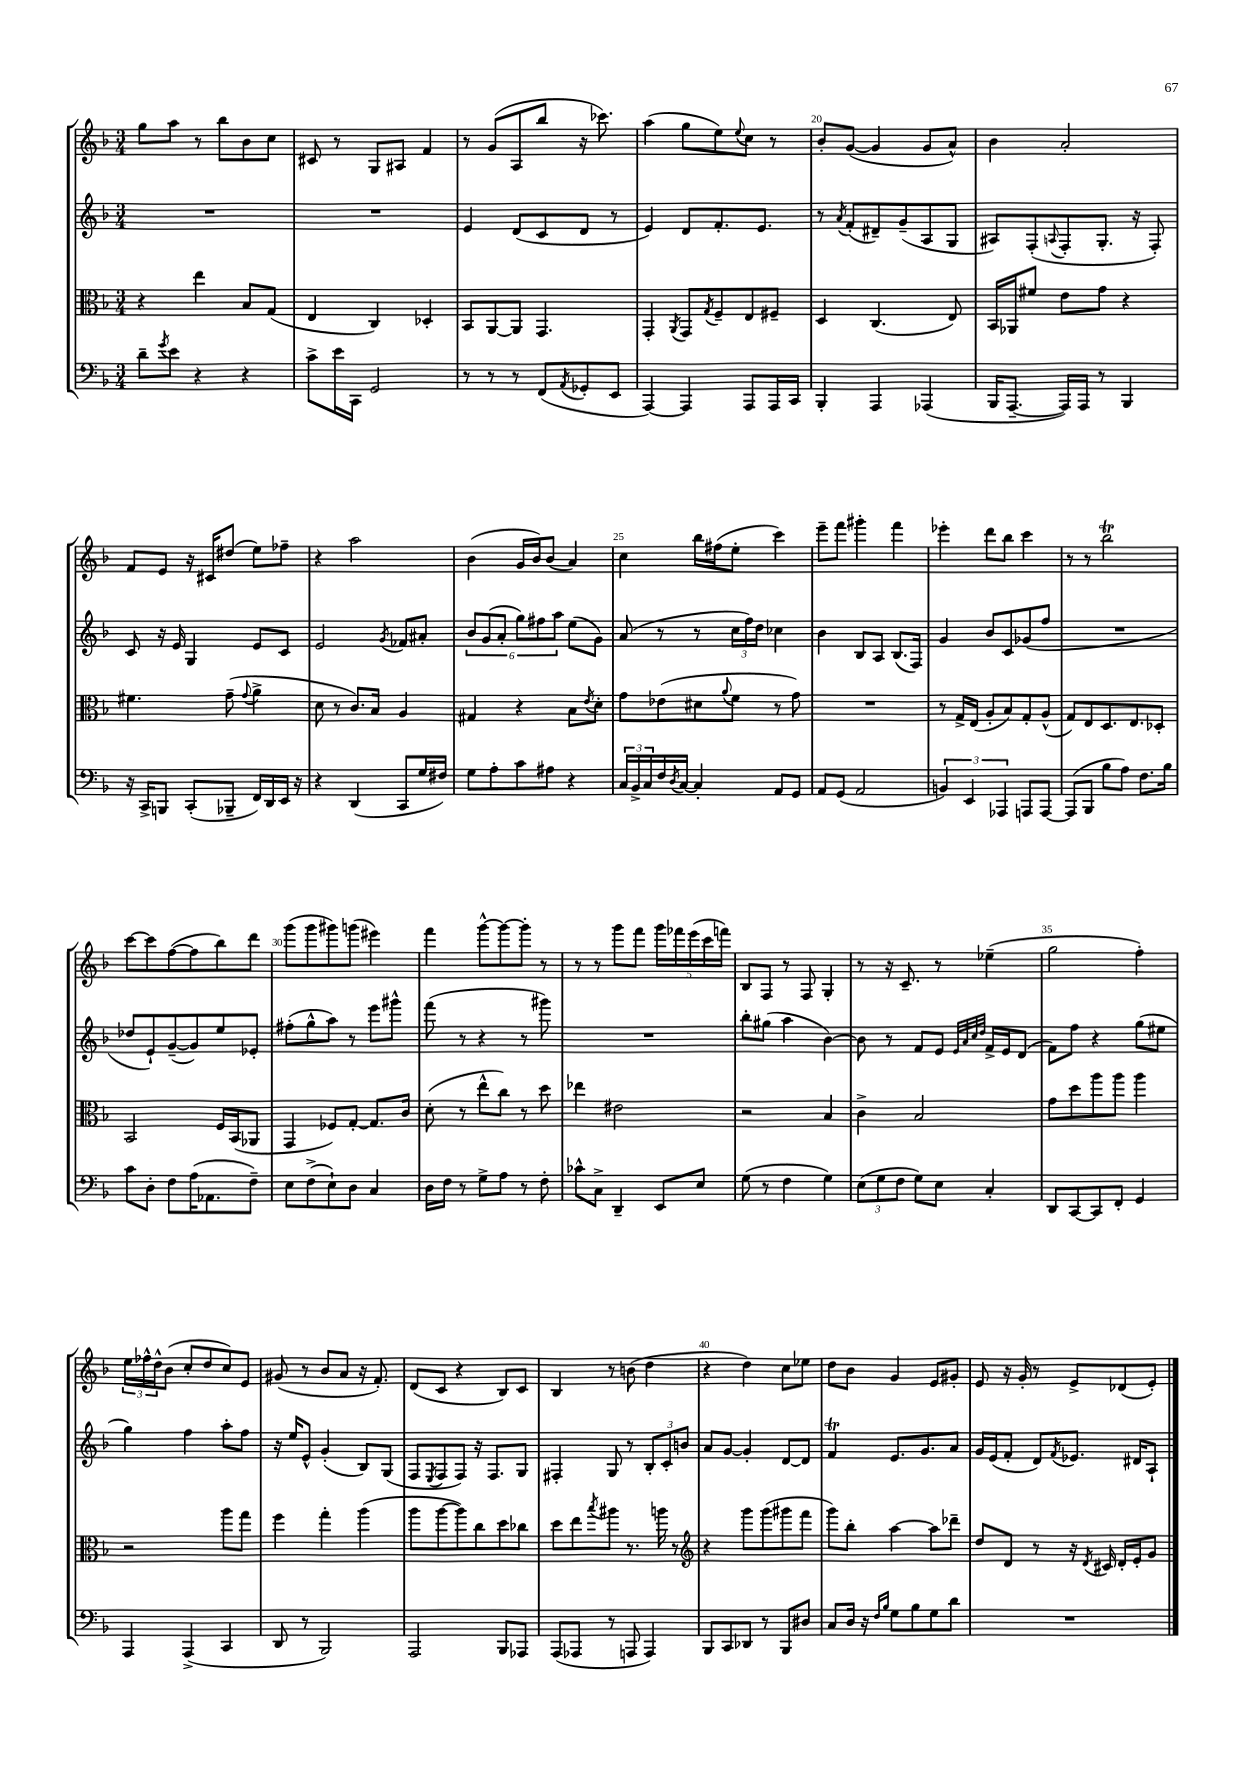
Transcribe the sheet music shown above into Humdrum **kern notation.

**kern	**kern	**kern	**kern
*staff4	*staff3	*staff2	*staff1
*clefF4	*clefC3	*clefG2	*clefG2
*k[b-]	*k[b-]	*k[b-]	*k[b-]
*M3/4	*M3/4	*M3/4	*M3/4
8d~	4r	2.r	8gg
8qg	.	.	.
8e	.	.	8aa
4r	4ee	.	8r
.	.	.	8bb-
4r	8B-	.	8b-
.	(8G	.	8cc
=	=	=	=
8c^	4E	2.r	8c#
16e	.	.	8r
16CC	.	.	.
2GG	4C)	.	8G
.	.	.	8A#
.	4D-'	.	4f
=	=	=	=
8r	8BB-	4e	8r
8r	[8AA	.	(8g
8r	8AA]	(8d	8A
(8FF	4.GG	8c	8bb-
8qAA	.	.	.
8GG-'	.	8d	16r
.	.	.	8.ccc-)
8EE	.	8r	.
=	=	=	=
[4AAA)	4GG'	4e)	(4aa
.	8qAA	.	.
4AAA]	8GG	8d	8gg
.	8qG	.	.
.	8F~	8.f'	8ee)
.	.	.	8qqee
8AAA	8E	.	8cc
.	.	8.e	.
16AAA	8F#~	.	8r
16CC	.	.	.
=	=	=	=
4BBB-'	4D	8r	8b-'
.	.	8qa	.
.	.	(8f'	([8g
4AAA	(4.C	8d#~)	4g]
.	.	(8g~	.
(4AAA-	.	8A	8g
.	8E)	8G	8a^^)
=	=	=	=
16BBB-	16BB-	8A#)	4b-
[8.AAA~	16AA-	.	.
.	8f#	(8F'	.
.	.	8qqA	.
16AAA])	8e	8F'	2a'
16AAA	.	.	.
8r	8g	8.G'	.
4BBB-	4r	.	.
.	.	16r	.
.	.	8F')	.
=	=	=	=
16r	4.f#	8c	8f
16CC^	.	.	.
8BBB	.	16r	8e
.	.	16e	.
(8CC'	.	4G	16r
.	.	.	16c#
8BBB-~	(8g~	.	(8dd#
.	8qqg	.	.
16FF)	4a^	8e	8ee)
16DD	.	.	.
16EE	.	8c	8ff-~
16r	.	.	.
=	=	=	=
4r	8d	2e	4r
.	8r	.	.
(4DD	8.c)	.	2aa
.	16B-	.	.
.	.	8qg	.
8CC	4A	8f-	.
16G	.	8a#'	.
16F#)	.	.	.
=	=	=	=
8G	4G#	12b-	(4b-
.	.	(12g	.
8A'	.	.	.
.	.	12a'	.
8c	4r	12gg)	16g
.	.	.	16b-)
.	.	12ff#	.
8A#	.	.	(8b-
.	.	12aa	.
4r	8B-	(8ee	4a)
.	8qe	.	.
.	8d'	8g)	.
=	=	=	=
24C	8g	(8a	4cc
24BB-^	.	.	.
24C	.	.	.
16F	(8e-	8r	.
8qD	.	.	.
[16C	.	.	.
4C']	8d#	8r	16bb-
.	.	.	(16ff#
.	8qqa	.	.
.	8f	24cc	8ee'
.	.	24ff)	.
.	.	24dd	.
8AA	8r	4cc-	4ccc)
8GG	8g)	.	.
=	=	=	=
8AA	2.r	4b-	8eee~
(8GG	.	.	8fff
2AA	.	8B-	4ggg#'
.	.	8A	.
.	.	(8.B-	4fff
.	.	16F)	.
=	=	=	=
6BB)	8r	4g	4eee-'
.	16G^	.	.
6EE	.	.	.
.	(16E	.	.
.	8A'	8b-	8ddd
6AAA-	.	.	.
.	8B-)	8c	8bb-
8AAA	8G'	(8g-	4ccc
[8AAA	(8A^^	8ff	.
=	=	=	=
(8AAA]	8G)	2.r	8r
8BBB-	8E	.	8r
8B-	8.D	.	2bb-
8A)	.	.	.
.	8.E	.	.
8.F	.	.	.
.	8D-'	.	.
16B-	.	.	.
=	=	=	=
8c	2BB-	8dd-	[8ccc
8D'	.	8e`)	8ccc]
8F	.	([8g~	([8ff
(16A	.	8g])	8ff]
8.AA-	.	.	.
.	16F	8ee	8bb-)
.	(16BB-	.	.
8F~)	8AA-	8e-'	8ddd
=	=	=	=
8E	4GG	(8ff#'	(8ggg
(8F^	.	8gg^^	8ggg
8E`)	8F-)	8aa)	8ggg#)
8D	[8G'	8r	(8ggg
4C	8.G]	8eee	4eee#)
.	.	8ggg#^^	.
.	16c	.	.
=	=	=	=
16D	(8d'	(8fff	4fff
16F	.	.	.
8r	8r	8r	.
8G^	8ee^^	4r	[8ggg^^
8A	8cc)	.	8ggg_
8r	8r	8r	8ggg']
8F'	8dd	8ggg#)	8r
=	=	=	=
8c-^^	4ee-	2.r	8r
8C^	.	.	8r
4DD~	2e#	.	8ggg
.	.	.	8fff
8EE	.	.	20ggg
.	.	.	20fff-
.	.	.	(20eee
8E	.	.	.
.	.	.	20ccc
.	.	.	20fff)
=	=	=	=
(8G	2r	8bb-'	8B-
8r	.	(8gg#	8F
4F	.	4aa	8r
.	.	.	8F
4G)	4B-	[4b-)	4G'
=	=	=	=
(12E	4c^	8b-]	8r
12G	.	.	.
.	.	8r	16r
12F	.	.	.
.	.	.	8.c~
8G)	2B-	8f	.
8E	.	8e	8r
.	.	32qqe	.
.	.	32qqa	.
.	.	32qqcc	.
.	.	32qqdd	.
4C'	.	16f^	(4ee-~
.	.	16e	.
.	.	(8d	.
=	=	=	=
8DD	8g	8f)	2gg
[8CC	8dd	8ff	.
8CC]	8aa	4r	.
8FF'	8aa	.	.
4GG	4aa	(8gg	4ff')
.	.	8ee#	.
=	=	=	=
4AAA	2r	4gg)	24ee
.	.	.	24ff-^^
.	.	.	24dd^^
.	.	.	(8b-
(4AAA^	.	4ff	8cc'
.	.	.	8dd
4CC	8aa	8aa'	8cc)
.	8gg	8ff	8e
=	=	=	=
8DD	4ff	16r	(8g#
.	.	16ee	.
8r	.	8e^^	8r
2BBB-)	4gg'	(4g'	8b-
.	.	.	8a
.	(4aa	8B-)	16r
.	.	.	8.f')
.	.	(8G	.
=	=	=	=
2AAA	8aa	8F	(8d
.	.	8qE	.
.	[8aa	8F	8c
.	8aa])	8F)	4r
.	8cc	16r	.
.	.	8.F	.
8BBB-	8dd	.	8B-)
8AAA-	8cc-	8G	8c
=	=	=	=
(8AAA	8dd	4F#'	4B-
8AAA-	8ee	.	.
.	8qbb-	.	.
8r	8aa#	8G	8r
8AAA	8.r	8r	(8b
4AAA)	.	12B-'	4dd
.	16aa	.	.
.	.	12c'	.
.	8r	.	.
.	.	12b	.
=	=	=	=
*	*clefG2	*	*
8BBB-	4r	8a	4r
8CC	.	[8g	.
8DD-	8ggg	4g']	4dd)
8r	(8ggg	.	.
8BBB-	8ggg#	[8d	8cc
8D#	8fff	8d]	8ee-
=	=	=	=
8C	8ggg)	4f	8dd
16D	8bb-'	.	8b-
16r	.	.	.
16qqF	.	.	.
16qqB-	.	.	.
8G	[4aa	8.e	4g
8B-	.	.	.
.	.	8.g	.
8G	8aa]	.	8e
8d	8ddd-~	8a	8g#'
=	=	=	=
2.r	8dd	16g	8e
.	.	(16e	.
.	8d	8f'	16r
.	.	.	16g'
.	8r	8d)	8r
.	.	8qf	.
.	16r	8.e-	8e^
.	8qd	.	.
.	16c#	.	.
.	16d'	.	(8d-
.	16e'	16d#	.
.	8g	8A`	8e')
==	==	==	==
*-	*-	*-	*-
